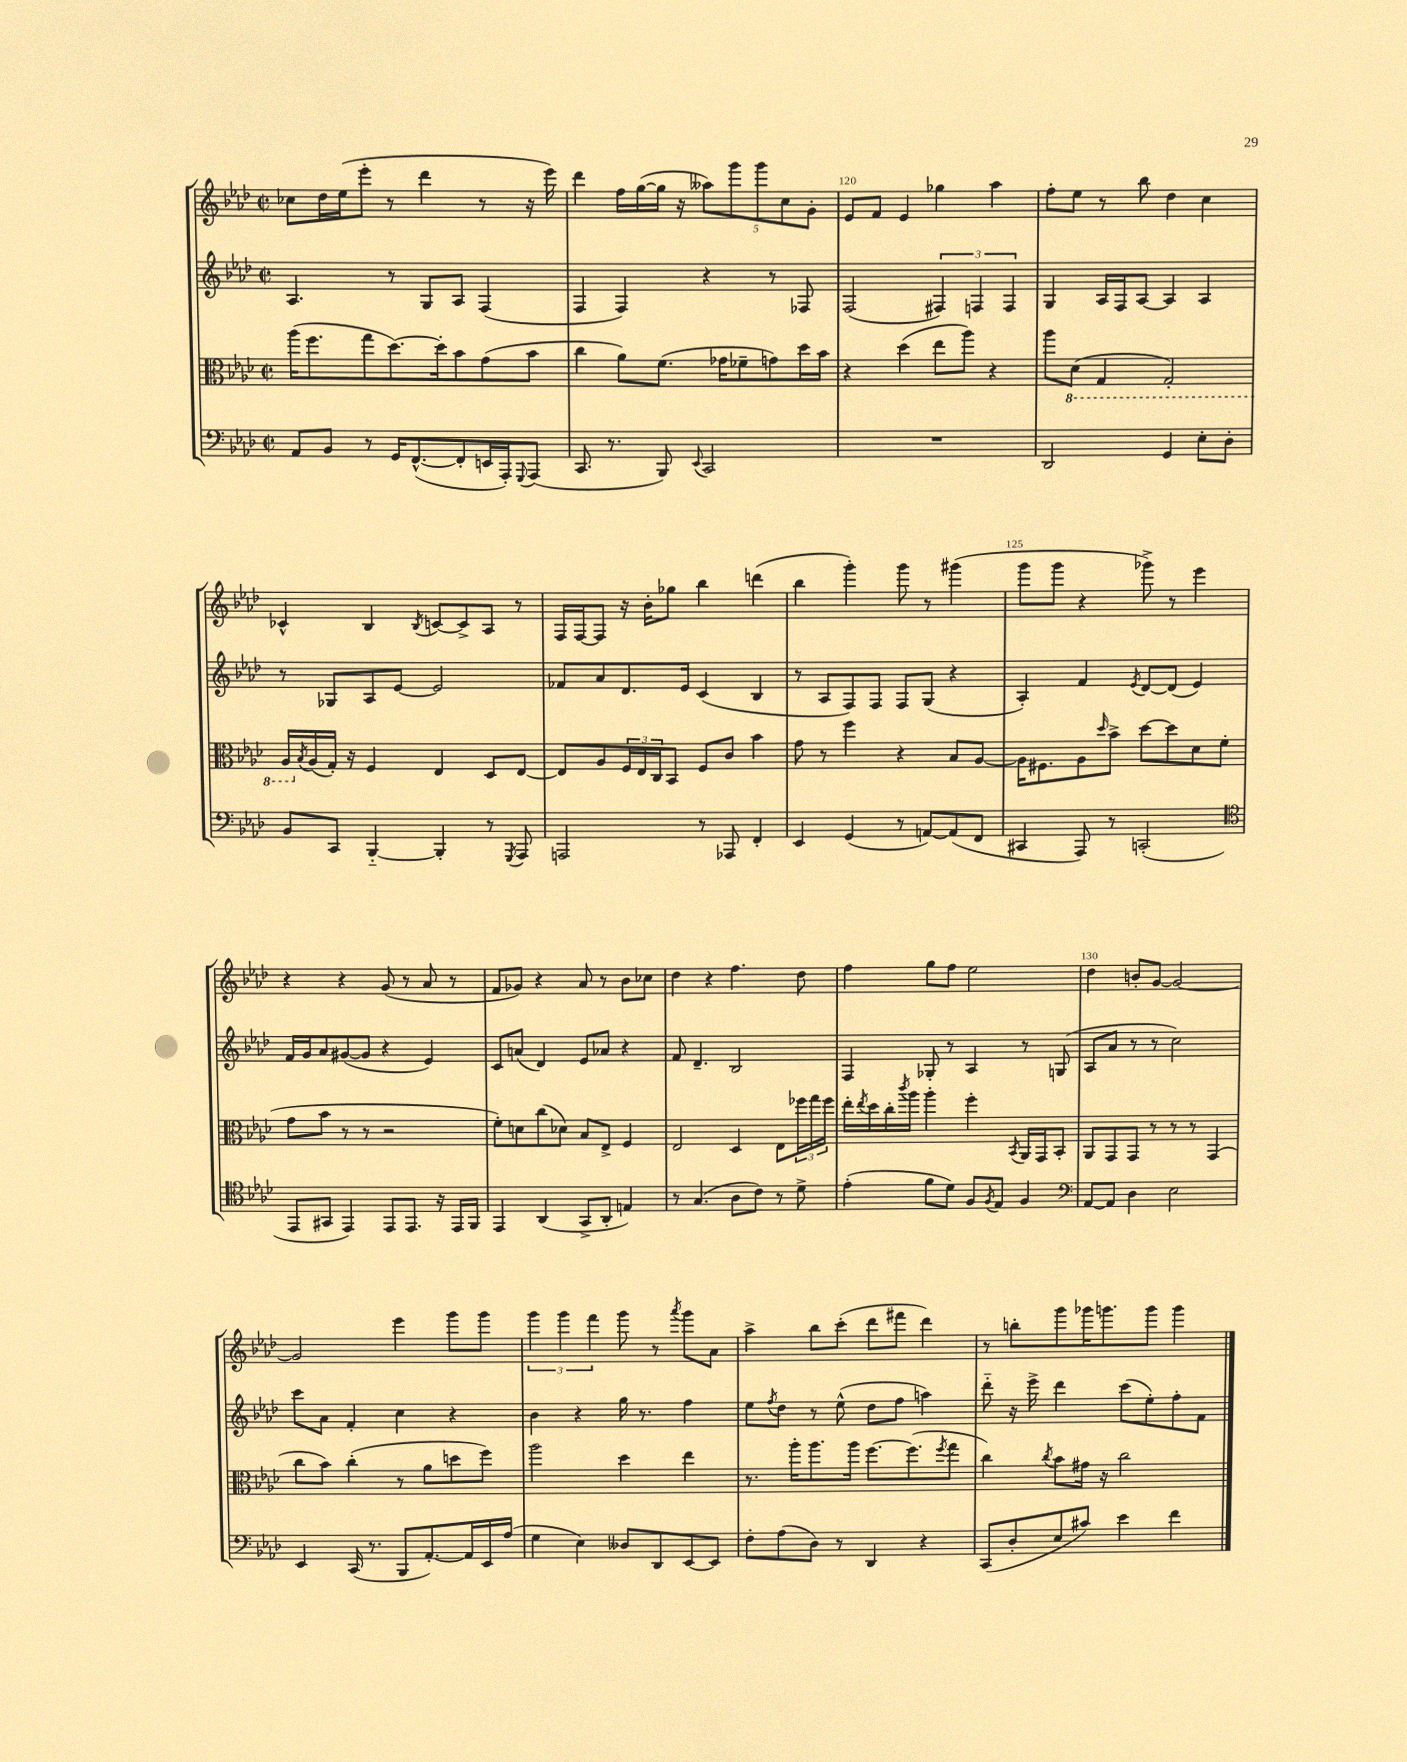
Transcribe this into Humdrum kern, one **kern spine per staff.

**kern	**kern	**kern	**kern
*staff4	*staff3	*staff2	*staff1
*clefF4	*clefC3	*clefG2	*clefG2
*k[b-e-a-d-]	*k[b-e-a-d-]	*k[b-e-a-d-]	*k[b-e-a-d-]
*M2/2	*M2/2	*M2/2	*M2/2
*met(c|)	*met(c|)	*met(c|)	*met(c|)
8AA-	(16aa-	4.A-	8cc-
.	8.ff	.	.
8BB-	.	.	16dd-
.	.	.	(16ee-
8r	8gg	.	8eee-'
16GG	[8.dd-)	8r	8r
([8.FF^^	.	.	.
.	.	8G	4ddd-
.	16dd-']	.	.
8FF']	8b-	8A-	.
16EE	(8g	(4F	8r
16AAA-')	.	.	.
8qqGGG	.	.	.
(8AAA-	8b-	.	16r
.	.	.	16eee-)
=	=	=	=
8.CC	4cc	4F	4ddd-
8.r	.	.	.
.	8a-)	4F)	16ff
.	.	.	([16gg
8BBB-)	(8.f	.	16gg]
.	.	.	16r
8qqEE-	.	.	.
2CC	.	4r	10aa--)
.	16g-	.	.
.	.	.	10ggg
.	8f-~	.	.
.	.	.	10ggg
.	8g)	8r	.
.	.	.	10cc
.	16dd-	8F-	.
.	.	.	10g'
.	16b-	.	.
=	=	=	=
1r	4r	(2F	8e-
.	.	.	8f
.	(4dd-	.	4e-
.	8ee-	6F#)	4gg-
.	8aa-)	.	.
.	.	6F	.
.	4r	.	4aa-
.	.	6F	.
=	=	=	=
2DD-	8aa-	4G	8ff'
.	(8D-	.	8ee-
.	4GG	16A-	8r
.	.	16F	.
.	.	[8A-	8bb-
4GG	2GG')	4A-]	4dd-
8E-'	.	4A-	4cc
8D-'	.	.	.
=	=	=	=
8BB-	16AA-	8r	4c-^^
.	8qB-	.	.
.	(16A-	.	.
8CC	16G')	8G-	.
.	16r	.	.
[4BBB-'~	4F	8A-	4B-
.	.	[8e-	.
.	.	.	8qB-
4BBB-']	4E-	2e-]	[8c
.	.	.	8c^]
8r	8D-	.	8A-
8qGGG	.	.	.
8AAA-	[8E-	.	8r
=	=	=	=
2AAA	8E-]	8f-	16F
.	.	.	[16F
.	8A-	8a-	8F]
.	24F	8.d-	16r
.	24E-	.	.
.	.	.	16b-'
.	24C	.	.
.	8BB-	.	8gg-
.	.	16e-	.
8r	8F	(4c	4bb-
8AAA-	8c	.	.
4FF'	4b-	4B-	(4ddd
=	=	=	=
4EE-	8g	8r	4bb-
.	8r	8A-	.
(4GG	4ff	8F)	4ggg')
.	.	8F	.
8r	4r	8F	8ggg
[8AA)	.	(8G	8r
(8AA]	8B-	4r	(4ggg#
8FF	[8A-	.	.
=	=	=	=
4CC#	16A-]	4A-')	8ggg
.	8.F#	.	.
.	.	.	8ggg
8AAA-)	8A-	4f	4r
.	16qqdd-	.	.
8r	8b-^	.	.
.	.	8qe-	.
(2CC'	[8dd-	[8d-	8ggg-^)
.	8dd-]	(8d-]	8r
.	8d-	4e-)	4eee-
.	(8f	.	.
=	=	=	=
*clefC4	*	*	*
8EE-	8g	16f	4r
.	.	16g	.
8GG#	8b-	8a-	.
4EE-)	8r	([8g#	4r
.	8r	8g#]	.
8EE-	2r	4r	(8g
8.EE-	.	.	8r
.	.	4e-)	8a-
16r	.	.	.
16EE-	.	.	8r
16FF	.	.	.
=	=	=	=
4EE-	8f')	8c	8f
.	8d	(8a	8g-)
(4AA-	(8cc	4d-)	4r
.	8d-)	.	.
8GG^	8B-	8e-	8a-
8AA-'	8E-^	8a-	8r
4E)	4F	4r	8b-
.	.	.	8cc-
=	=	=	=
8r	2E-	8f	4dd-
(4.G	.	4.d-~	.
.	.	.	4r
8A-	4D-	2B-	4.ff
8c)	.	.	.
8r	8E-	.	.
8d-^	24ff-	.	8dd-
.	24gg	.	.
.	24ff-	.	.
=	=	=	=
(4e-'	16ee-'	4F	4ff
.	8qee-	.	.
.	16dd-	.	.
.	16cc'	.	.
.	8qccc	.	.
.	16aa-	.	.
8f	4aa-'	8G-'	8gg
8d-)	.	8r	8ff
8F	4ff'	4A-	2ee-
8qF	.	.	.
8E-	.	.	.
.	8qBB-	.	.
4F	16AA-	8r	.
.	16GG	.	.
.	8BB-'	(8G	.
=	=	=	=
*clefF4	*	*	*
[8AA-	8AA-	8A-	4dd-
8AA-]	8GG	8a-	.
4D-	8GG	8r	8b'
.	8r	8r	[8g
2E-	8r	2cc)	2g_
.	8r	.	.
.	(4GG	.	.
=	=	=	=
4EE-	8cc	8ccc	2g]
.	8b-)	8a-	.
(16CC	(4cc'	4f'	.
8.r	.	.	.
8BBB-	8r	4cc	4eee-
[8.AA-')	8a-	.	.
.	8dd	4r	8ggg
16AA-]	.	.	.
16EE-	8ff)	.	8ggg
(16A-	.	.	.
=	=	=	=
4G	2aa-	4b-	6ggg
.	.	.	6ggg
4E-)	.	4r	.
.	.	.	6fff
8D--	4dd-	16gg	8ggg
.	.	8.r	.
8DD-	.	.	8r
.	.	.	8qaaa-
[8EE-	4ee-	4ff	8ggg
8EE-]	.	.	8a-
=	=	=	=
8F'	8.r	8ee-	4aa-^
.	.	8qff	.
(8A-	.	8dd-	.
.	16aa-'	.	.
8D-)	8.aa-	8r	8bb-
8r	.	(8ee-^^	(8ccc'
.	16aa-	.	.
4DD-	[8.ff	8dd-	8ddd-
.	.	8ff	8fff#
.	(8.ff]	.	.
4r	.	4aa)	4ddd-)
.	8qff	.	.
.	8gg	.	.
=	=	=	=
(8CC	4cc)	8ddd-'~	8r
8D-'	.	16r	8bb'
.	.	16eee-^	.
.	8qcc	.	.
8E-	8b-	4ddd-	8ggg
8c#)	16g#	.	16ggg-
.	16r	.	8.ggg
4e-	2cc	(8ccc	.
.	.	8ee-')	8ggg
4f	.	8ff'	4ggg
.	.	8f	.
==	==	==	==
*-	*-	*-	*-
